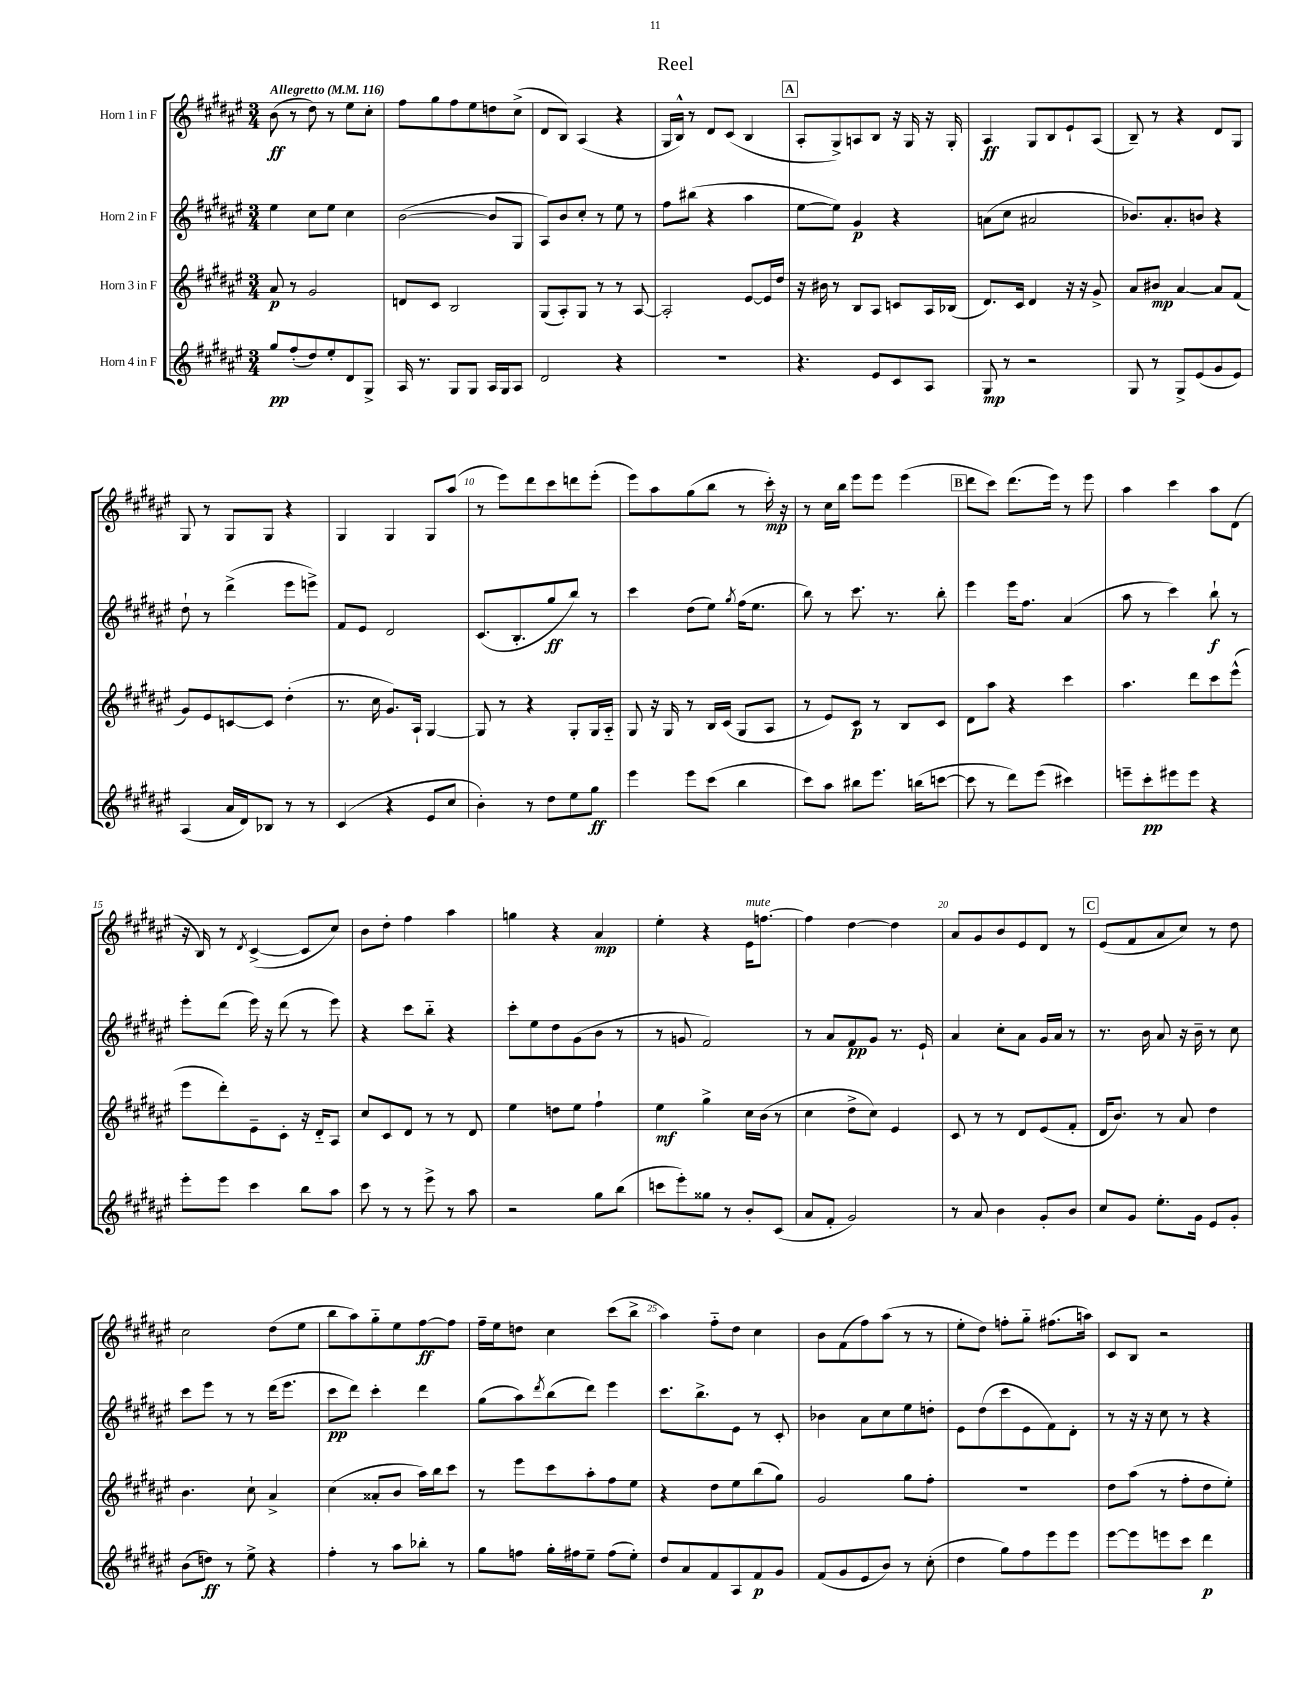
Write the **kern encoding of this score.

**kern	**kern	**kern	**kern
*staff4	*staff3	*staff2	*staff1
*clefG2	*clefG2	*clefG2	*clefG2
*k[f#c#g#d#a#e#]	*k[f#c#g#d#a#e#]	*k[f#c#g#d#a#e#]	*k[f#c#g#d#a#e#]
*M3/4	*M3/4	*M3/4	*M3/4
*MM116	*MM116	*MM116	*MM116
8gg#	8a#	4ee#	(8b
(8ff#'	8r	.	8r
8dd#)	2g#	8cc#	8dd#)
8ee#'	.	8ee#	8r
8d#	.	4cc#	8ee#
8G#^	.	.	8cc#'
=	=	=	=
16A#	8d	([2b	8ff#
8.r	.	.	.
.	8c#	.	8gg#
8G#	2B	.	8ff#
8G#	.	.	8ee#
16A#	.	8b]	8dd
16G#	.	.	.
8A#	.	8G#	(8cc#^
=	=	=	=
2d#	(8G#	8A#)	8d#
.	8A#')	8b	8B)
.	8G#	8cc#'	(4A#
.	8r	8r	.
4r	8r	8ee#	4r
.	[8A#	8r	.
=	=	=	=
2.r	2A#']	8ff#	16G#
.	.	.	16B^^)
.	.	(8bb#	8r
.	.	4r	8d#
.	.	.	(8c#
.	[8e#	4aa#	4B
.	16e#]	.	.
.	16dd#	.	.
=	=	=	=
4.r	16r	[8ee#	8A#'
.	16b#	.	.
.	8r	8ee#])	8G#^)
.	8B	4g#	8A
8e#	8A#	.	8B
8c#	8c	4r	16r
.	.	.	16G#
8A#	16A#	.	16r
.	(16B-	.	16G#'
=	=	=	=
8G#	8.d#)	(8a	4A#
8r	.	8cc#	.
.	16c#	.	.
2r	4d#	2a#	8G#
.	.	.	8B
.	16r	.	8e#`
.	16r	.	.
.	8g#^	.	(8A#
=	=	=	=
8G#	8a#	8.b-)	8B~)
8r	8b#	.	8r
.	.	8.a#'	.
8G#^	[4a#	.	4r
(8e#	.	8b	.
8g#	8a#]	4r	8d#
8e#)	(8f#	.	8G#
=	=	=	=
(4A#	8g#)	8dd#`	8G#
.	8e#	8r	8r
16a#	[8c	(4ddd#^	8G#
16d#)	.	.	.
8B-	8c]	.	8G#
8r	(4dd#'	8eee#	4r
8r	.	8eee^)	.
=	=	=	=
(4c#	8.r	8f#	4G#
.	.	8e#	.
.	16cc#	.	.
4r	8.g#)	2d#	4G#
.	16A#`	.	.
8e#	[4G#	.	8G#
8cc#	.	.	(8aa#
=	=	=	=
4b')	8G#]	(8.c#	8r
.	8r	.	8eee#)
.	.	8.B'	.
8r	4r	.	8ddd#
8dd#	.	8gg#	8ccc#
8ee#	8G#'	8bb)	8ddd
8gg#	16G#	8r	(8eee#'
.	16A#'~	.	.
=	=	=	=
4eee#	8G#	4ccc#	8eee#)
.	16r	.	8aa#
.	16G#	.	.
8eee#	8r	(8dd#	(8gg#
(8ccc#	16B	8ee#)	8bb
.	(16c#	.	.
.	.	8qgg#	.
4bb	8G#	(16ff#	8r
.	.	8.ee#	.
.	8A#	.	16ccc#')
.	.	.	16r
=	=	=	=
8ccc#)	8r	8bb)	8r
8aa#	8e#)	8r	16cc#
.	.	.	16bb
8bb#	8c#	8.ccc#	8eee#
8.eee#	8r	.	8eee#
.	.	8.r	.
.	8B	.	(4eee#
(16bb	.	.	.
[8ccc	8c#	8bb'	.
=	=	=	=
8ccc]	8d#	4eee#	8ddd#
8r	8aa#	.	8ccc#)
8ddd#)	4r	16eee#	(8.ddd#
.	.	8.ff#	.
(8eee#	.	.	.
.	.	.	16eee#)
4ccc#)	4ccc#	(4a#	8r
.	.	.	8eee#
=	=	=	=
8eee~	4.aa#	8aa#	4aa#
8ccc#'	.	8r	.
8eee#	.	4ccc#)	4ccc#
8eee#	8ddd#	.	.
4r	8ccc#	8bb`	8aa#
.	(8eee#^^	8r	(8d#
=	=	=	=
8eee#'	8eee#	8eee#'	16r
.	.	.	16B)
8eee#	8ddd#')	(8ddd#	8r
.	.	.	8qd#
4ccc#	8e#~	16eee#)	([4c#^
.	.	16r	.
.	8c#'	(8ddd#	.
8bb	16r	8r	8c#]
.	16d#'~	.	.
8aa#	8A#	8eee#)	8cc#)
=	=	=	=
8ccc#	8cc#	4r	8b
8r	8c#	.	8dd#'
8r	8d#	8ccc#	4ff#
8eee#^	8r	8bb'~	.
8r	8r	4r	4aa#
8aa#	8d#	.	.
=	=	=	=
2r	4ee#	8ccc#'	4gg
.	.	8ee#	.
.	8dd	8dd#	4r
.	8ee#	(8g#	.
8gg#	4ff#`	8b	4a#
(8bb	.	8r	.
=	=	=	=
8ccc	4ee#	8r	4ee#'
8eee#')	.	8g	.
8gg##	4gg#^	2f#)	4r
8r	.	.	.
8b'	16cc#	.	16e#
.	(16b	.	[8.ff
(8c#	8r	.	.
=	=	=	=
8a#	4cc#	8r	4ff]
8f#'	.	8a#	.
2g#)	8dd#^	8f#	[4dd#
.	8cc#)	8g#	.
.	4e#	8.r	4dd#]
.	.	16e#`	.
=	=	=	=
8r	8c#	4a#	8a#
8a#	8r	.	8g#
4b	8r	8cc#'	8b
.	8d#	8a#	8e#
8g#'	(8e#	16g#	8d#
.	.	16a#	.
8b	8f#'	8r	8r
=	=	=	=
8cc#	16d#	8.r	(8e#
.	8.b)	.	.
8g#	.	.	8f#
.	.	16b	.
8.ee#'	8r	8a#	8a#
.	8a#	16r	8cc#)
16g#	.	16b~	.
8e#	4dd#	8r	8r
8g#'	.	8cc#	8dd#
=	=	=	=
(8b	4.b	8ccc#	2cc#
8dd)	.	8eee#	.
8r	.	8r	.
8ee#^	8cc#`	8r	.
4r	4a#^	(16ddd#	(8dd#
.	.	8.eee#	.
.	.	.	8ee#
=	=	=	=
4ff#'	(4cc#	8ccc#	8bb
.	.	8ddd#)	8aa#)
8r	8a##'	4ccc#'	8gg#'~
8aa#	8b	.	8ee#
8bb-'	16aa#)	4ddd#	[8ff#
.	16bb	.	.
8r	8ccc#	.	8ff#]
=	=	=	=
8gg#	8r	(8gg#	16ff#~
.	.	.	16ee#
8ff	8eee#	8aa#)	8dd
.	.	8qddd#	.
16gg#'	8ccc#	(8bb	4cc#
16ff#	.	.	.
8ee#~	8aa#'	8ddd#)	.
(8ff#	8ff#	4eee#	(8ccc#
8ee#')	8ee#	.	8bb^
=	=	=	=
8dd#	4r	8.ccc#	4aa#)
8a#	.	.	.
.	.	8.bb^	.
8f#	8dd#	.	8ff#'~
8A#	8ee#	8e#	8dd#
8f#	(8bb	8r	4cc#
8g#	8gg#)	8c#'	.
=	=	=	=
(8f#	2g#	4b-	8b
8g#	.	.	(8f#
8e#	.	8a#	8ff#)
8b)	.	8cc#	(8aa#
8r	8gg#	8ee#	8r
(8cc#'	8ff#'	8dd'	8r
=	=	=	=
4dd#	2.r	8e#	8ee#'
.	.	(8dd#	8dd#)
8gg#)	.	8ccc#	8ff'
8ff#	.	8e#	8gg#'~
8eee#	.	8f#)	(8.ff#
8eee#	.	8d#'	.
.	.	.	16aa)
=	=	=	=
[8eee#	8dd#	8r	8c#
8eee#]	(8aa#	16r	8B
.	.	16r	.
8eee	8r	8cc#	2r
8ccc#	8ff#'	8r	.
4ddd#	8dd#	4r	.
.	8ee#')	.	.
==	==	==	==
*-	*-	*-	*-
